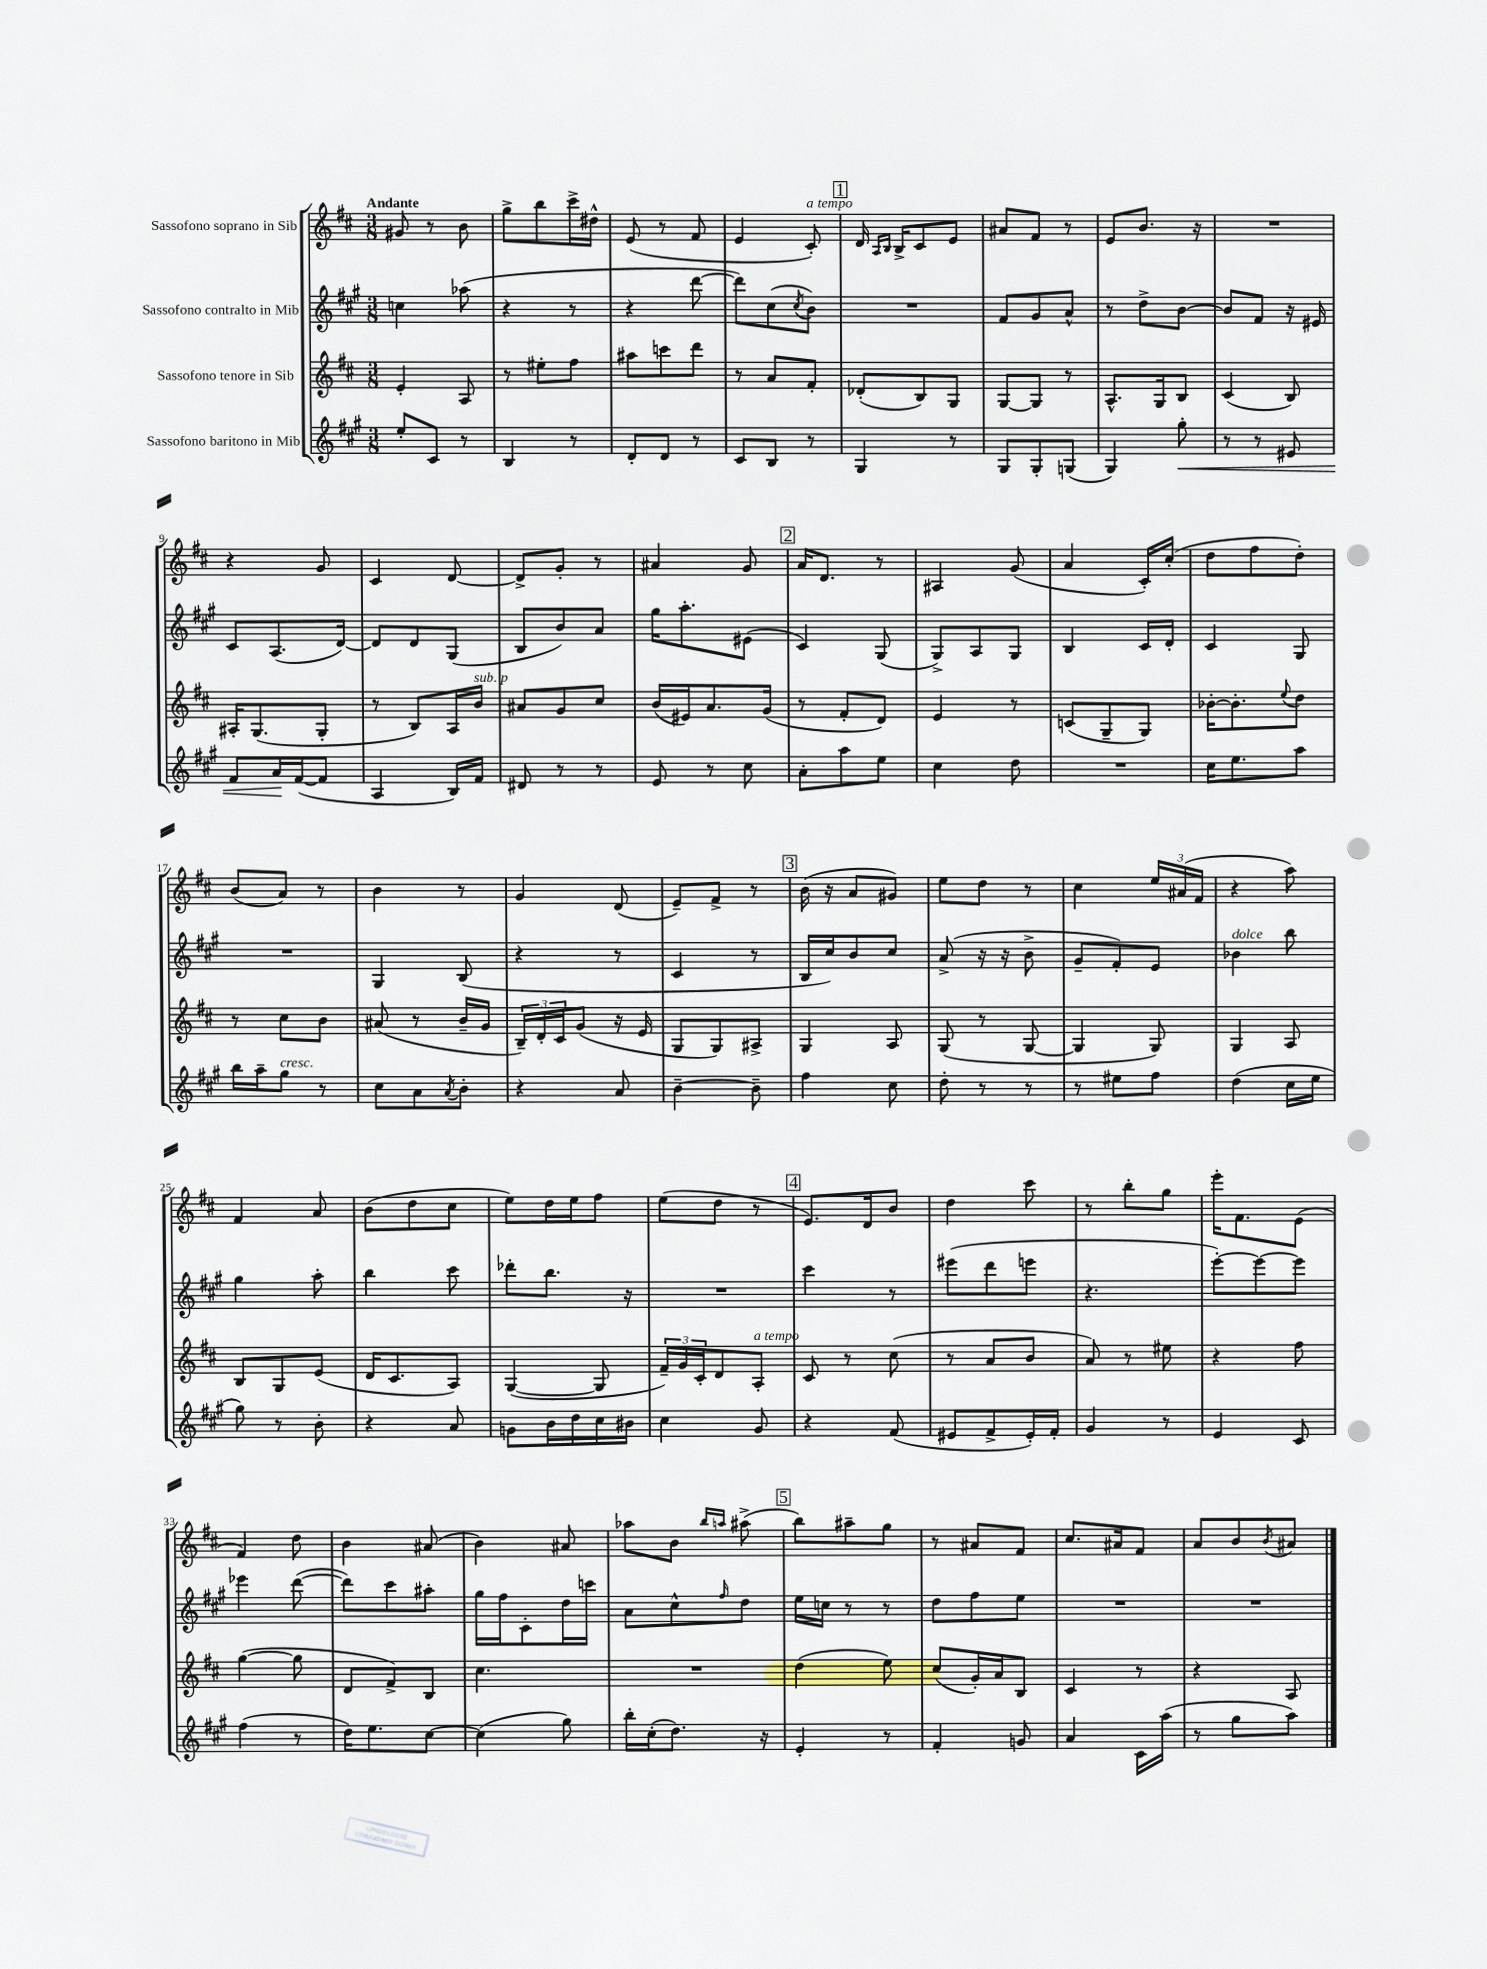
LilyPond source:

<<
\new StaffGroup <<
\new Staff = "s0" \with { instrumentName = "Sassofono soprano in Sib" } {
    \clef treble \key d \major \numericTimeSignature \time 3/8 \tempo "Andante"
    gis'8 r8 b'8 |
    g''8-> b''8 cis'''16-> dis''16-^ |
    e'8( r8 fis'8 |
    e'4 cis'8-.^\markup { \italic "a tempo" }) |
    \mark \markup { \box "1" } d'16 \grace { a16 b16 } b16-> cis'8 e'8 |
    ais'8 fis'8 r8 |
    e'8 b'8. r16 |
    R4. |
    r4 g'8 |
    cis'4 d'8~ |
    d'8-> g'8-. r8 |
    ais'4 g'8 |
    \mark \markup { \box "2" } a'16 d'8. r8 |
    ais4 g'8( |
    a'4 cis'16-.) cis''16-.( |
    d''8 fis''8 d''8-.) |
    b'8( a'8) r8 |
    b'4 r8 |
    g'4 d'8( |
    e'8--) fis'8-> r8 |
    \mark \markup { \box "3" } b'16( r16 a'8 gis'8) |
    e''8 d''8 r8 |
    cis''4 \tuplet 3/2 { e''16 ais'16( fis'16 } |
    r4 a''8) |
    fis'4 a'8 |
    b'8( d''8 cis''8 |
    e''8) d''16 e''16 fis''8 |
    e''8( d''8 r8 |
    \mark \markup { \box "4" } e'8.) d'16 b'8 |
    d''4 cis'''8 |
    r8 b''8-. g''8 |
    e'''16-. fis'8. e'8( |
    fis'4) d''8 |
    b'4 ais'8( |
    b'4) ais'8 |
    aes''8 b'8 \grace { b''16 a''16 } ais''8->( |
    \mark \markup { \box "5" } b''8) ais''8-- g''8 |
    r8 ais'8 fis'8 |
    cis''8. ais'16 fis'8 |
    a'8 b'8 \acciaccatura { b'8 } ais'8 \bar "|." |
}
\new Staff = "s1" \with { instrumentName = "Sassofono contralto in Mib" } {
    \clef treble \key a \major \numericTimeSignature \time 3/8
    c''4 aes''8( |
    r4 r8 |
    r4 d'''8~ |
    d'''8) cis''8( \acciaccatura { cis''8 } b'8) |
    \mark \markup { \box "1" } R4. |
    fis'8 gis'8 a'8-^ |
    r8 d''8-> b'8~ |
    b'8 fis'8 r16 eis'16 |
    cis'8 a8.( d'16~) |
    d'8 d'8 gis8( |
    b8 b'8) a'8 |
    gis''16 a''8.-. eis'8( |
    \mark \markup { \box "2" } cis'4) gis8( |
    gis8->) a8 gis8 |
    b4 cis'16 d'16-. |
    cis'4 gis8 |
    R4. |
    gis4 b8( |
    r4 r8 |
    cis'4 r8 |
    \mark \markup { \box "3" } b16 cis''16) b'8 cis''8 |
    a'8->( r16 r16 b'8-> |
    gis'8-- fis'8-.) e'8 |
    bes'4^\markup { \italic "dolce" } b''8 |
    gis''4 a''8-. |
    b''4 cis'''8 |
    des'''8-. b''8. r16 |
    R4. |
    \mark \markup { \box "4" } cis'''4 r8 |
    eis'''8( d'''8 e'''8 |
    r4. |
    e'''8~-.) e'''8~ e'''8 |
    ees'''4 d'''8~( |
    d'''8) cis'''8 ais''8-. |
    gis''16 fis''16 cis'8-. d''16 c'''16 |
    a'8 cis''8-^ \grace { fis''16 } d''8 |
    \mark \markup { \box "5" } e''16 c''16 r8 r8 |
    d''8 fis''8 e''8 |
    R4. |
    R4. \bar "|." |
}
\new Staff = "s2" \with { instrumentName = "Sassofono tenore in Sib" } {
    \clef treble \key d \major \numericTimeSignature \time 3/8
    e'4-. a8 |
    r8 eis''8-. fis''8 |
    ais''8 c'''8 d'''8 |
    r8 a'8 fis'8-. |
    \mark \markup { \box "1" } des'8-.( b8) g8 |
    g8~ g8 r8 |
    a8.-^ g16 b8 |
    cis'4( b8) |
    ais16-. g8.( g8-. |
    r8 b8) a16 b'16^\markup { \italic "sub. p" } |
    ais'8 g'8 cis''8 |
    b'16( eis'16) a'8. g'16( |
    \mark \markup { \box "2" } r8 fis'8-. d'8) |
    e'4 r8 |
    c'8( g8-- g8) |
    bes'16~-. bes'8.-. \appoggiatura { e''8 } d''8 |
    r8 cis''8 b'8 |
    ais'8( r8 b'16-- g'16 |
    \tuplet 3/2 { b16--) d'16-. cis'16 } g'8( r16 e'16 |
    g8 g8) ais8-> |
    \mark \markup { \box "3" } g4 a8 |
    g8( r8 g8~ |
    g4 g8) |
    g4 a8 |
    b8 g8 e'8( |
    d'16 cis'8. a8) |
    g4~( g8 |
    \tuplet 3/2 { fis'16--) g'16 cis'16-. } d'8 a8-.^\markup { \italic "a tempo" } |
    \mark \markup { \box "4" } cis'8 r8 cis''8( |
    r8 a'8 b'8 |
    a'8) r8 eis''8 |
    r4 fis''8 |
    g''4~( g''8 |
    d'8 fis'8->) b8 |
    cis''4. |
    R4. |
    \mark \markup { \box "5" } d''4( e''8) |
    cis''8( g'16-.) a'16 b8 |
    cis'4 r8 |
    r4 a8 \bar "|." |
}
\new Staff = "s3" \with { instrumentName = "Sassofono baritono in Mib" } {
    \clef treble \key a \major \numericTimeSignature \time 3/8
    e''8-. cis'8 r8 |
    b4 r8 |
    d'8-. d'8 r8 |
    cis'8 b8 r8 |
    \mark \markup { \box "1" } gis4 r8 |
    gis8 gis8-. g8( |
    gis4) gis''8-.\< |
    r8 r8 eis'8 |
    fis'8 a'16\! fis'16~( fis'8 |
    a4 b16) fis'16 |
    dis'8 r8 r8 |
    e'8 r8 cis''8 |
    \mark \markup { \box "2" } a'8-. a''8 e''8 |
    cis''4 d''8 |
    R4. |
    cis''16 e''8. a''8 |
    b''16 a''16-- gis''8^\markup { \italic "cresc." } r8 |
    cis''8 a'8 \acciaccatura { a'8 } b'8-. |
    r4 a'8 |
    b'4~-- b'8-- |
    \mark \markup { \box "3" } fis''4 cis''8 |
    d''8-. r8 r8 |
    r8 eis''8 fis''8 |
    d''4( cis''16 e''16 |
    gis''8) r8 b'8-. |
    r4 a'8 |
    g'8 b'16 d''16 cis''16 bis'16 |
    cis''4 gis'8 |
    \mark \markup { \box "4" } r4 fis'8( |
    eis'8 fis'8-> eis'16-.) fis'16-. |
    gis'4 r8 |
    e'4 cis'8 |
    fis''4( r8 |
    d''16) e''8. cis''8~ |
    cis''4( gis''8) |
    b''16-. cis''16-.( d''8.) r16 |
    \mark \markup { \box "5" } e'4-. r8 |
    fis'4-. g'8 |
    a'4 cis'16 a''16( |
    r8 gis''8 a''8) \bar "|." |
}
>>
>>
